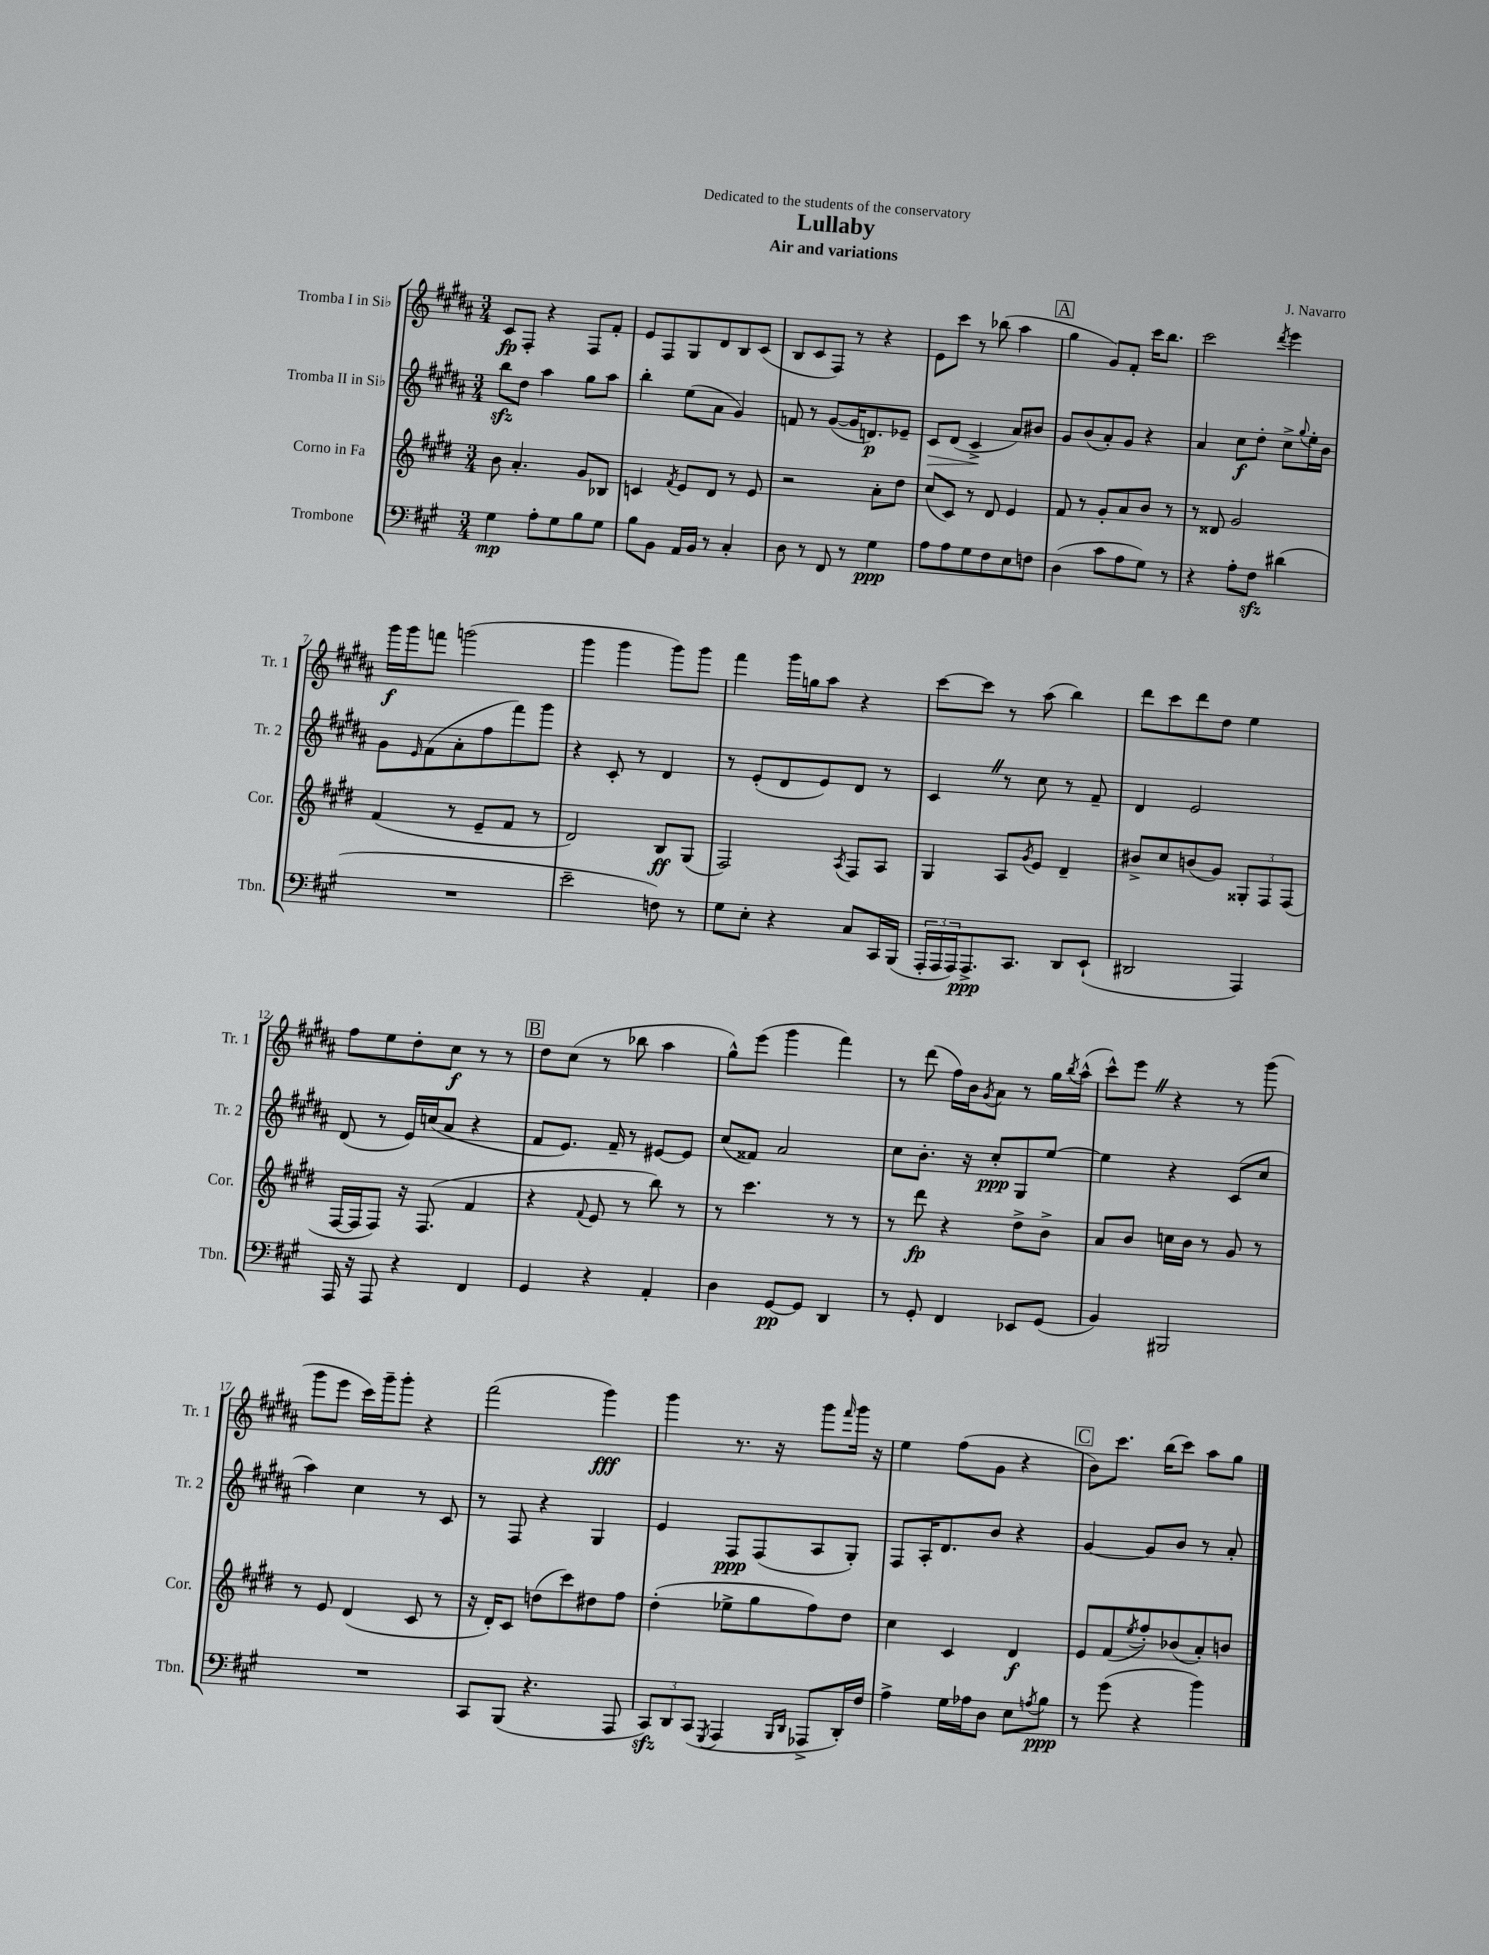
\header { title = "Lullaby" composer = "J. Navarro" subtitle = "Air and variations" dedication = "Dedicated to the students of the conservatory" }
<<
\new StaffGroup <<
\new Staff = "s0" \with { instrumentName = "Tromba I in Sib" shortInstrumentName = "Tr. 1" } {
    \clef treble \key b \major \numericTimeSignature \time 3/4
    cis'8\fp fis8-. r4 fis8 fis'8-. |
    e'8 fis8 gis8 dis'8 b8 cis'8( |
    b8 cis'8 fis8) r8 r4 |
    e'8 cis'''8 r8 bes''8( ais''4 |
    \mark \markup { \box "A" } gis''4 gis'8) fis'8-. cis'''16 b''8. |
    cis'''2 \acciaccatura { dis'''8 } e'''4 |
    gis'''16\f gis'''16 f'''8 g'''2( |
    gis'''4 gis'''4 gis'''8) gis'''8 |
    fis'''4 gis'''16 g''16 ais''8 r4 |
    cis'''8~ cis'''8 r8 ais''8( b''4) |
    dis'''8 cis'''8 dis'''8 dis''8 e''4 |
    fis''8 e''8 dis''8-. cis''8\f r8 r8 |
    \mark \markup { \box "B" } dis''8 cis''8( r8 bes''8 ais''4 |
    gis''8-^) e'''8( gis'''4 fis'''4) |
    r8 dis'''8( fis''16) b'16 \acciaccatura { gis'8 } ais'8 r8 gis''16 \acciaccatura { b''8 } ais''16-^( |
    cis'''8-^) e'''8 \once \override BreathingSign.text = \markup { \musicglyph "scripts.caesura.straight" } \breathe r4 r8 gis'''8( |
    gis'''8 e'''8 cis'''16) gis'''16-- gis'''8-. r4 |
    fis'''2( gis'''4\fff) |
    gis'''4 r8. r16 gis'''8 \grace { fis'''16 } gis'''16 r16 |
    e''4 fis''8( gis'8 r4 |
    \mark \markup { \box "C" } b'8) cis'''8. b''16( cis'''8) ais''8 gis''8 \bar "|." |
}
\new Staff = "s1" \with { instrumentName = "Tromba II in Sib" shortInstrumentName = "Tr. 2" } {
    \clef treble \key b \major \numericTimeSignature \time 3/4
    b''8\sfz dis''8 ais''4 gis''8 ais''8 |
    b''4-. e''8( ais'8 gis'4) |
    f'8 r8 gis'8~( gis'16 d'8.\p) ees'8-- |
    cis'8\> dis'8( cis'4->\! ais'8) bis'8 |
    \mark \markup { \box "A" } gis'8 b'8( ais'8-.) gis'8 r4 |
    ais'4 cis''8\f dis''8-. cis''8-> \appoggiatura { gis''8 } e''16-. b'16 |
    gis'8 \grace { e'16 } fis'8( ais'8-. fis''8 fis'''8) gis'''8 |
    r4 cis'8-. r8 dis'4 |
    r8 e'8-.( dis'8 e'8) dis'8 r8 |
    cis'4 \once \override BreathingSign.text = \markup { \musicglyph "scripts.caesura.straight" } \breathe r8 cis''8 r8 fis'8-- |
    dis'4 e'2 |
    dis'8( r8 e'16) c''16( ais'8 r4 |
    \mark \markup { \box "B" } fis'8 e'8.) fis'16-- r8 eis'8~ eis'8 |
    cis''8( fisis'8) ais'2 |
    cis''8 b'8.-. r16 cis''8-.\ppp gis8 e''8~ |
    e''4 r4 cis'8( cis''8 |
    ais''4) cis''4 r8 cis'8 |
    r8 fis8 r4 gis4 |
    e'4 fis8\ppp fis8( ais8 gis8-.) |
    fis8 ais16-. dis'8. b'8 r4 |
    \mark \markup { \box "C" } gis'4~ gis'8 b'8 r8 ais'8-. \bar "|." |
}
\new Staff = "s2" \with { instrumentName = "Corno in Fa" shortInstrumentName = "Cor." } {
    \clef treble \key e \major \numericTimeSignature \time 3/4
    b'8 a'4.-. gis'8 bes8 |
    c'4 \acciaccatura { fis'8 } e'8 dis'8 r8 e'8 |
    r2 a'8-. dis''8 |
    cis''8( cis'8) r8 dis'8 e'4 |
    \mark \markup { \box "A" } fis'8 r8 gis'8-. a'8 b'8 r8 |
    r8 disis'8 gis'2 |
    fis'4( r8 e'8-- fis'8 r8 |
    dis'2) b8\ff gis8( |
    fis2) \acciaccatura { a8 } fis8 a8 |
    gis4 a8 \acciaccatura { gis'8 } e'8 dis'4-- |
    bis'8-> cis''8 b'8( gis'8) \tuplet 3/2 { gisis8-. fis8 fis8( } |
    fis16~ fis16 fis8) r16 fis8.( fis'4 |
    \mark \markup { \box "B" } r4 \appoggiatura { fis'8 } e'8 r8 b''8) r8 |
    r8 cis'''4. r8 r8 |
    r8 dis'''8\fp r4 dis''8-> b'8-> |
    a'8 b'8 c''16 b'16 r8 gis'8 r8 |
    r8 e'8 dis'4( cis'8 r8 |
    r16 dis'16-.) cis'8 d''8( cis'''8) dis''8 fis''8 |
    dis''4-.( ees''8-> gis''8 fis''8) dis''8 |
    cis''4 cis'4 dis'4\f |
    \mark \markup { \box "C" } e'8 fis'8( \acciaccatura { e''8 } fis''8-.) bes'8( a'8-.) b'8 \bar "|." |
}
\new Staff = "s3" \with { instrumentName = "Trombone" shortInstrumentName = "Tbn." } {
    \clef bass \key a \major \numericTimeSignature \time 3/4
    gis4\mp a8-. gis8 b8 gis8 |
    b8 b,8 a,16 b,16 r8 cis4-. |
    d8 r8 fis,8 r8 gis4\ppp |
    a8 a8 gis8 fis8 e8 f8 |
    \mark \markup { \box "A" } d4( cis'8 a8 gis8) r8 |
    r4 a8-. fis8\sfz dis'4( |
    R2. |
    e'2-- f8) r8 |
    gis8 e8-. r4 cis8 cis,16 b,,16( |
    \tuplet 3/2 { a,,16-. a,,16 a,,16) } a,,8.->\ppp cis,8. d,8 e,8-!( |
    dis,2 a,,4) |
    a,,16 r16 a,,8 r4 fis,4 |
    \mark \markup { \box "B" } gis,4 r4 a,4-. |
    d4 gis,8~\pp gis,8 d,4 |
    r8 gis,8-. fis,4 ees,8 gis,8( |
    b,4) bis,,2 |
    R2. |
    cis,8 b,,8( r4. a,,8 |
    \tuplet 3/2 { cis,8\sfz) d,8 cis,8( } \acciaccatura { gis,,8 } a,,4 \grace { b,,16 d,16 } aes,,8-> d,16-.) fis16 |
    a4-> gis16 aes16 d8 e8 \acciaccatura { a8 } b8\ppp |
    \mark \markup { \box "C" } r8 gis'8( r4 b'4) \bar "|." |
}
>>
>>
